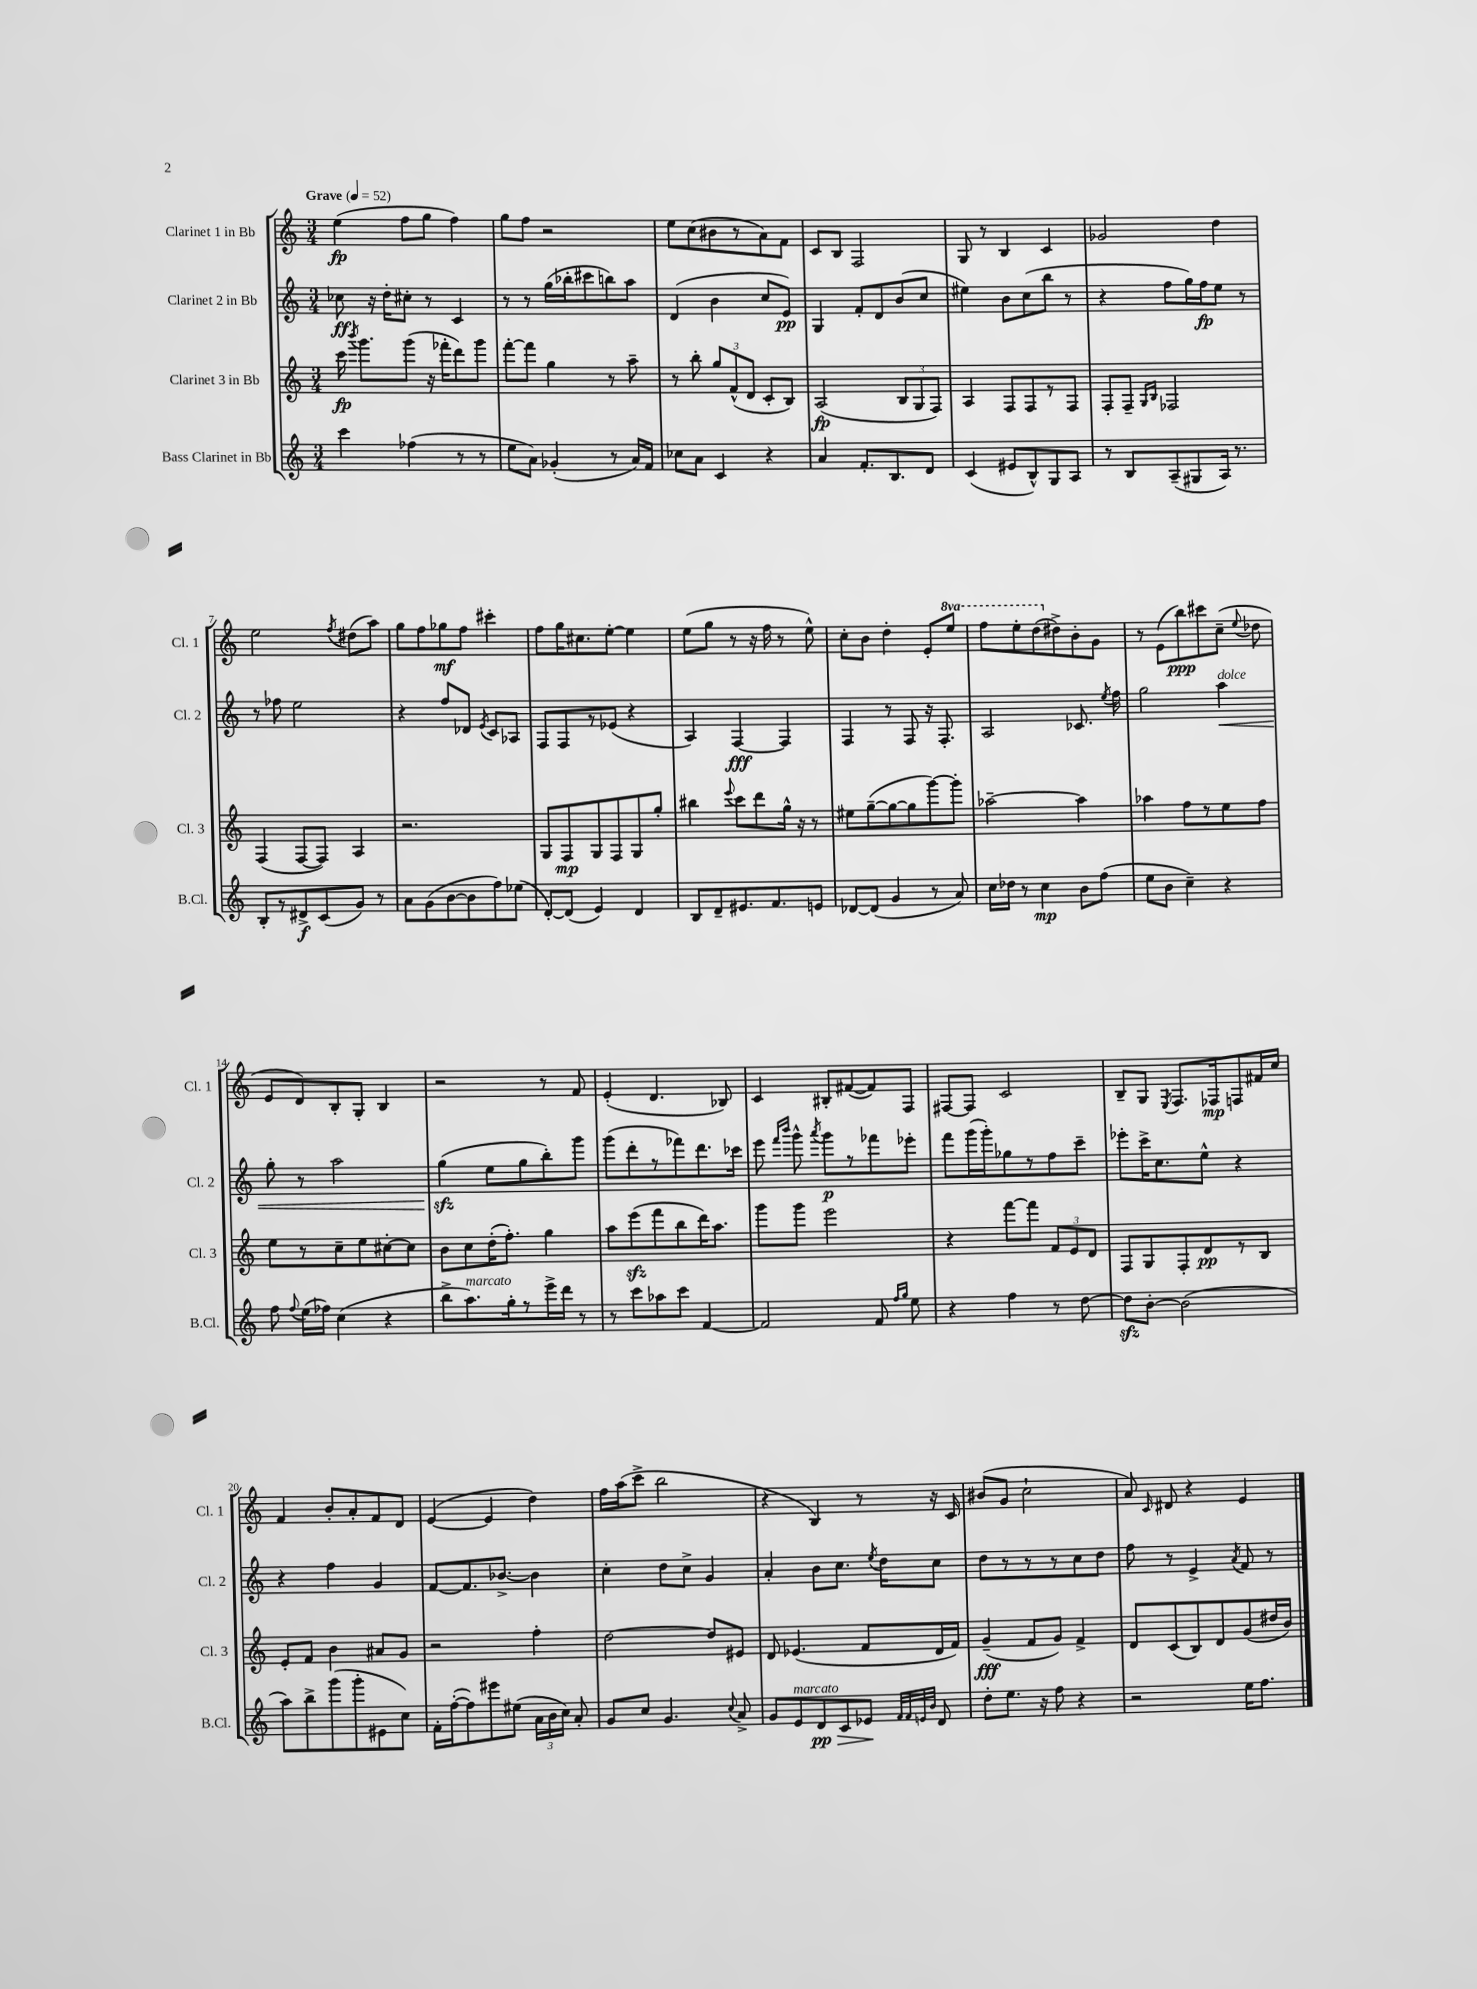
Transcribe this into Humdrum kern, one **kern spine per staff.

**kern	**dynam	**kern	**dynam	**kern	**dynam	**kern	**dynam
*part4	*part4	*part3	*part3	*part2	*part2	*part1	*part1
*staff4	*staff4	*staff3	*staff3	*staff2	*staff2	*staff1	*staff1
*I"Bass Clarinet in Bb	*	*I"Clarinet 3 in Bb	*	*I"Clarinet 2 in Bb	*	*I"Clarinet 1 in Bb	*
*I'B.Cl.	*	*I'Cl. 3	*	*I'Cl. 2	*	*I'Cl. 1	*
*clefG2	*	*clefG2	*	*clefG2	*	*clefG2	*
*k[]	*	*k[]	*	*k[]	*	*k[]	*
*M3/4	*	*M3/4	*	*M3/4	*	*M3/4	*
*MM52	*	*MM52	*	*MM52	*	*MM52	*
=1	=1	=1	=1	=1	=1	=1	=1
!	!	!	!	!	!	!LO:TX:a:B:t=Grave	!
4ccc\	.	16ccc\	fp	8cc-X\	ff	(4ee\	fp
.	.	8qbbb/	.	.	.	.	.
.	.	8.ggg\L	.	.	.	.	.
.	.	.	.	16r	.	.	.
.	.	.	.	16dd'\KL	.	.	.
(4ff-X\	.	(8ggg\J	.	8cc#X'\J	.	8ff\L	.
.	.	16r	.	8r	.	8gg\J	.
.	.	16fff-X'\KL	.	.	.	.	.
8r	.	8ddd\)	.	4c/	.	4ff\)	.
8r	.	8ggg\J	.	.	.	.	.
=2	=2	=2	=2	=2	=2	=2	=2
8ee\L	.	[8fff'\L	.	8r	.	8gg\L	.
8a\J)	.	8fff\J]	.	8r	.	8ff\J	.
(4g-X'/	.	4gg\	.	(16gg\LL	.	2r	.
.	.	.	.	16bb-X'\J	.	.	.
.	.	.	.	8ccc#X\	.	.	.
8r	.	8r	.	8bbn\)	.	.	.
16a/LL)	.	8aa~\	.	8aa\J	.	.	.
16f/JJ	.	.	.	.	.	.	.
=3	=3	=3	=3	=3	=3	=3	=3
8cc-X\L	.	8r	.	(4d/	.	8ee\L	.
8a\J	.	8bb'\	.	.	.	(8cc\	.
4c/	.	12gg/L	.	4b\	.	8b#X\	.
.	.	(12f^^/	.	.	.	.	.
.	.	.	.	.	.	8r	.
.	.	12d/J	.	.	.	.	.
4r	.	8c'/L	.	8cc/L	.	8a\)	.
.	.	8B/J)	.	8e/J)	pp	8f\J	.
=4	=4	=4	=4	=4	=4	=4	=4
4a/	.	(2A/	fp	4G/	.	8c/L	.
.	.	.	.	.	.	8B/J	.
8.f'/L	.	.	.	8f'/L	.	2F/	.
.	.	.	.	8d/	.	.	.
8.B/	.	.	.	.	.	.	.
.	.	12B/L	.	(8b/	.	.	.
.	.	12G/	.	.	.	.	.
8d/J	.	.	.	8cc/J	.	.	.
.	.	12F/J)	.	.	.	.	.
=5	=5	=5	=5	=5	=5	=5	=5
(4c/	.	4A/	.	4ee#X\)	.	8G/	.
.	.	.	.	.	.	8r	.
8e#X/L	.	8F/L	.	8b\L	.	4B/	.
8B^^/)	.	8F/	.	(8cc\	.	.	.
8G/	.	8r	.	8bb\J	.	4c/	.
8A/J	.	8F/J	.	8r	.	.	.
=6	=6	=6	=6	=6	=6	=6	=6
8r	.	8F'/L	.	4r	.	2g-X/	.
8B/L	.	8F~/J	.	.	.	.	.
.	.	16qqG/LL	.	.	.	.	.
.	.	16qqB/JJ	.	.	.	.	.
(8A~/	.	2F-X/	.	8ff\L	.	.	.
8G#X/	.	.	.	16gg\L)	.	.	.
.	.	.	.	16ff\J	fp	.	.
16A/Jk)	.	.	.	8ee\J	.	4dd\	.
8.r	.	.	.	.	.	.	.
.	.	.	.	8r	.	.	.
!!LO:LB:g=z
=7	=7	=7	=7	=7	=7	=7	=7
8B'/L	.	(4F/	.	8r	.	2ee\	.
8r	.	.	.	8ff-X\	.	.	.
8d#X^/	f	[8F/L	.	2ee\	.	.	.
(8c/	.	8F/J])	.	.	.	.	.
.	.	.	.	.	.	8qff/	.
8g/J)	.	4A/	.	.	.	(8dd#X\L	.
8r	.	.	.	.	.	8aa\J)	.
=8	=8	=8	=8	=8	=8	=8	=8
8a\L	.	2.r	.	4r	.	8gg\L	.
(8g\	.	.	.	.	.	8ff\	.
[8b\	.	.	.	8ff/L	.	8gg-X\	mf
8b\]	.	.	.	8d-X/J	.	8ff\J	.
.	.	.	.	8qe/	.	.	.
8ff\)	.	.	.	8c/L	.	4ccc#X'\	.
(8ee-X\J	.	.	.	8A-X/J	.	.	.
=9	=9	=9	=9	=9	=9	=9	=9
[8d'/L)	.	8G/L	.	8F/L	.	8ff\L	.
(8d/J]	.	8F/	mp	8F/	.	16gg\K	.
.	.	.	.	.	.	8.cc#X\	.
4e/)	.	8G/	.	8r	.	.	.
.	.	8F/	.	(8e-X/J	.	[8ee'\J	.
4d/	.	8G/	.	4r	.	4ee\]	.
.	.	8gg'/J	.	.	.	.	.
=10	=10	=10	=10	=10	=10	=10	=10
8B/L	.	4bb#X\	.	4A/)	.	(8ee\L	.
8d~/	.	.	.	.	.	8gg\J	.
.	.	8qqeee/	.	.	.	.	.
8.e#X/	.	8ccc\L	.	[4F/	fff	8r	.
.	.	8ddd\	.	.	.	16r	.
8.f/	.	.	.	.	.	16ff\	.
.	.	16gg^^\Jk	.	4F/]	.	8r	.
.	.	16r	.	.	.	.	.
8en/J	.	8r	.	.	.	8ee^^\)	.
=11	=11	=11	=11	=11	=11	=11	=11
[8d-X/L	.	8ee#X\L	.	4F/	.	8cc'\L	.
(8d-/J]	.	([8gg~\	.	.	.	8b\J	.
4g/	.	8gg\_	.	8r	.	4dd'\	.
.	.	8gg\]	.	8F/	.	.	.
8r	.	[8ggg\)	.	16r	.	8e'/L	.
.	.	.	.	8.F'/	.	.	.
*	*	*	*	*	*	*8va	*
8a/)	.	8ggg'\J]	.	.	.	8eee/J	.
=12	=12	=12	=12	=12	=12	=12	=12
16cc\LL	.	[2aa-X~\	.	2A/	.	8fff\L	.
16dd-X\JJ	.	.	.	.	.	.	.
8r	.	.	.	.	.	8eee'\	.
4cc\	mp	.	.	.	.	(8ddd\	.
*	*	*	*	*	*	*X8va	*
.	.	.	.	.	.	8dd#X^\)	.
8b\L	.	4aa-\]	.	8.c-X/	.	8b'\	.
(8ff\J	.	.	.	.	.	8g\J	.
.	.	.	.	8qee/	.	.	.
.	.	.	.	16ff\	.	.	.
=13	=13	=13	=13	=13	=13	=13	=13
8ee\L	.	4aa-X\	.	2gg\	.	8r	.
8b\J	.	.	.	.	.	(8e\L	.
4cc~\)	.	8ff\L	.	.	.	8bb\)	ppp
.	.	8r	.	.	.	8ccc#X\	.
!	!	!	!	!LO:TX:a:i:t=dolce	!	!	!
!	!	!	!	!	!LO:HP:b	!	!
4r	.	8ee\	.	4aa\	<	(8cc~\J	.
.	.	.	.	.	.	8qqee/	.
.	.	8ff\J	.	.	.	8dd-X\	.
!!LO:LB:g=z
=14	=14	=14	=14	=14	=14	=14	=14
8ff\	.	8ee\L	.	8gg'\	.	8e/L	.
8qqff/	.	.	.	.	.	.	.
(16ee\LL	.	8r	.	8r	.	8d/)	.
16ff-X\JJ)	.	.	.	.	.	.	.
(4cc\	.	8cc~\	.	2aa\	.	8B'/	.
.	.	8ee\	.	.	.	8G'/J	.
4r	.	[8cc#X'\	.	.	.	4B/	.
.	.	8cc#\J]	.	.	.	.	.
=15	=15	=15	=15	=15	=15	=15	=15
8bb^\L	.	8b\L	.	(4ggzz\	.	2r	.
!LO:TX:a:i:t=marcato	!	!	!	!	!	!	!
8.aa\)	.	8cc\	.	.	.	.	.
.	.	(16dd'\K	.	8ee\L	[	.	.
16gg'\k	.	8.ff'\J)	.	.	.	.	.
8r	.	.	.	8gg\	.	.	.
16eee^\L	.	4gg\	.	8bb'\)	.	8r	.
16ddd\JJ	.	.	.	.	.	.	.
8r	.	.	.	8ggg\J	.	8f/	.
=16	=16	=16	=16	=16	=16	=16	=16
8r	.	8aa\L	.	(8ggg\L	.	(4e'/	.
8ccc\L	.	(8eeezz\	.	8ddd'\	.	.	.
8aa-X\	.	8fff\	.	8r	.	4.d/	.
8ccc\J	.	8bb\	.	8fff-X\)	.	.	.
[4f/	.	16ddd\K)	.	8.ddd\	.	.	.
.	.	8.aa\J	.	.	.	.	.
.	.	.	.	.	.	8B-X/)	.
.	.	.	.	16ccc-X\Jk	.	.	.
=17	=17	=17	=17	=17	=17	=17	=17
2f/]	.	8ggg\L	.	8eee\	.	4c/	.
.	.	.	.	16qqfff/LL	.	.	.
.	.	.	.	16qqbbb/JJ	.	.	.
.	.	8ggg\J	.	8ggg^^\	.	.	.
.	.	.	.	8qaaa/	.	.	.
.	.	2eee\	.	8ggg\L	p	8B#X'/L	.
.	.	.	.	8r	.	([8f#X/	.
8f/	.	.	.	8fff-X\	.	8f#/])	.
16qqff/LL	.	.	.	.	.	.	.
16qqgg/JJ	.	.	.	.	.	.	.
8ee\	.	.	.	8eee-X'\J	.	8F/J	.
=18	=18	=18	=18	=18	=18	=18	=18
4r	.	4r	.	8fff\L	.	[8F#X/L	.
.	.	.	.	(16ggg\L	.	8F#/J]	.
.	.	.	.	16ggg'\J)	.	.	.
4ff\	.	[8fff\L	.	8gg-X\	.	2c/	.
.	.	8fff\J]	.	8r	.	.	.
8r	.	12f/L	.	8ff\	.	.	.
.	.	12e/	.	.	.	.	.
[8dd\	.	.	.	8ccc~\J	.	.	.
.	.	12d/J	.	.	.	.	.
=19	=19	=19	=19	=19	=19	=19	=19
8ddzz\L]	.	8F/L	.	8eee-X'\L	.	8B~/L	.
[8b'\J	.	8G/	.	16ccc^\K	.	8G/J	.
.	.	.	.	8.cc\	.	.	.
.	.	.	.	.	.	8qE/	.
(2b\]	.	8F'/	.	.	.	8.F/L	.
.	.	8d/	pp	8ee^^\J	.	.	.
.	.	.	.	.	.	16F-X/k	mp
.	.	8r	.	4r	.	8Fn/	.
.	.	8B/J	.	.	.	16f#X/L	.
.	.	.	.	.	.	16cc/JJ	.
!!LO:LB:g=z
=20	=20	=20	=20	=20	=20	=20	=20
8aa\L)	.	8e'/L	.	4r	.	4f/	.
8bb^\	.	8f/J	.	.	.	.	.
(8ggg\	.	4b\	.	4ff\	.	8b'/L	.
8ggg'\	.	.	.	.	.	8a'/	.
8e#X\	.	8a#X/L	.	4g/	.	8f/	.
8cc\J)	.	8g/J	.	.	.	8d/J	.
=21	=21	=21	=21	=21	=21	=21	=21
16f'\LL	.	2r	.	[8f/L	.	([4e/	.
([16ff'\J	.	.	.	.	.	.	.
8ff\])	.	.	.	8.f/]	.	.	.
8eee#X\	.	.	.	.	.	4e/]	.
.	.	.	.	[8.b-X^/J	.	.	.
(8ee#X\J	.	.	.	.	.	.	.
24a\LL	.	4ff'\	.	4b-\]	.	4dd\)	.
24b\	.	.	.	.	.	.	.
24cc\JJ)	.	.	.	.	.	.	.
8a'/	.	.	.	.	.	.	.
=22	=22	=22	=22	=22	=22	=22	=22
8g/L	.	[2dd\	.	4cc'\	.	16ff\LL	.
.	.	.	.	.	.	(16aa\J	.
8cc/J	.	.	.	.	.	8ccc^\J	.
4.g/	.	.	.	8dd\L	.	2bb\	.
.	.	.	.	8cc^\J	.	.	.
.	.	8dd/L]	.	4g/	.	.	.
8qqcc/	.	.	.	.	.	.	.
8a^/	.	8e#X/J	.	.	.	.	.
=23	=23	=23	=23	=23	=23	=23	=23
8g/L	.	8d/	.	4a'/	.	4r	.
!LO:TX:a:i:t=marcato	!	!	!	!	!	!	!
8e/	.	(4.e-X/	.	.	.	.	.
!	!LO:HP:b	!	!	!	!	!	!
8d/	> pp	.	.	8b\L	.	4B/)	.
8c/	.	.	.	8.cc\J	.	.	.
8e-X/J	.	8f/L	.	.	.	8r	.
.	.	.	.	8qee/	.	.	.
.	.	.	.	16dd\KL	.	.	.
32qqf/LLL	.	.	.	.	.	.	.
32qqf/	.	.	.	.	.	.	.
32qqen/	.	.	.	.	.	.	.
32qqb/JJJ	.	.	.	.	.	.	.
8d/	]	16d/L	.	8cc\J	.	16r	.
.	.	16f/JJ)	.	.	.	16c/	.
=24	=24	=24	=24	=24	=24	=24	=24
8dd'\L	.	(4g~/	fff	8dd\L	.	(8b#X/L	.
8.ee\J	.	.	.	8r	.	8g/J	.
.	.	8f/L	.	8r	.	2cc`\	.
16r	.	.	.	.	.	.	.
8ff\	.	8g/J)	.	8r	.	.	.
4r	.	4f^/	.	8cc\	.	.	.
.	.	.	.	8dd\J	.	.	.
=25	=25	=25	=25	=25	=25	=25	=25
2r	.	8d/L	.	8ff\	.	8a/)	.
.	.	.	.	.	.	16qqc/	.
.	.	(8c/	.	8r	.	8d#X/	.
.	.	8B/)	.	4e^/	.	4r	.
.	.	8d/	.	.	.	.	.
.	.	.	.	8qa/	.	.	.
16ee\KL	.	(8g/	.	8f/	.	4e/	.
8.ff\J	.	.	.	.	.	.	.
.	.	16dd#X/L	.	8r	.	.	.
.	.	16b/JJ)	.	.	.	.	.
==	==	==	==	==	==	==	==
*-	*-	*-	*-	*-	*-	*-	*-
